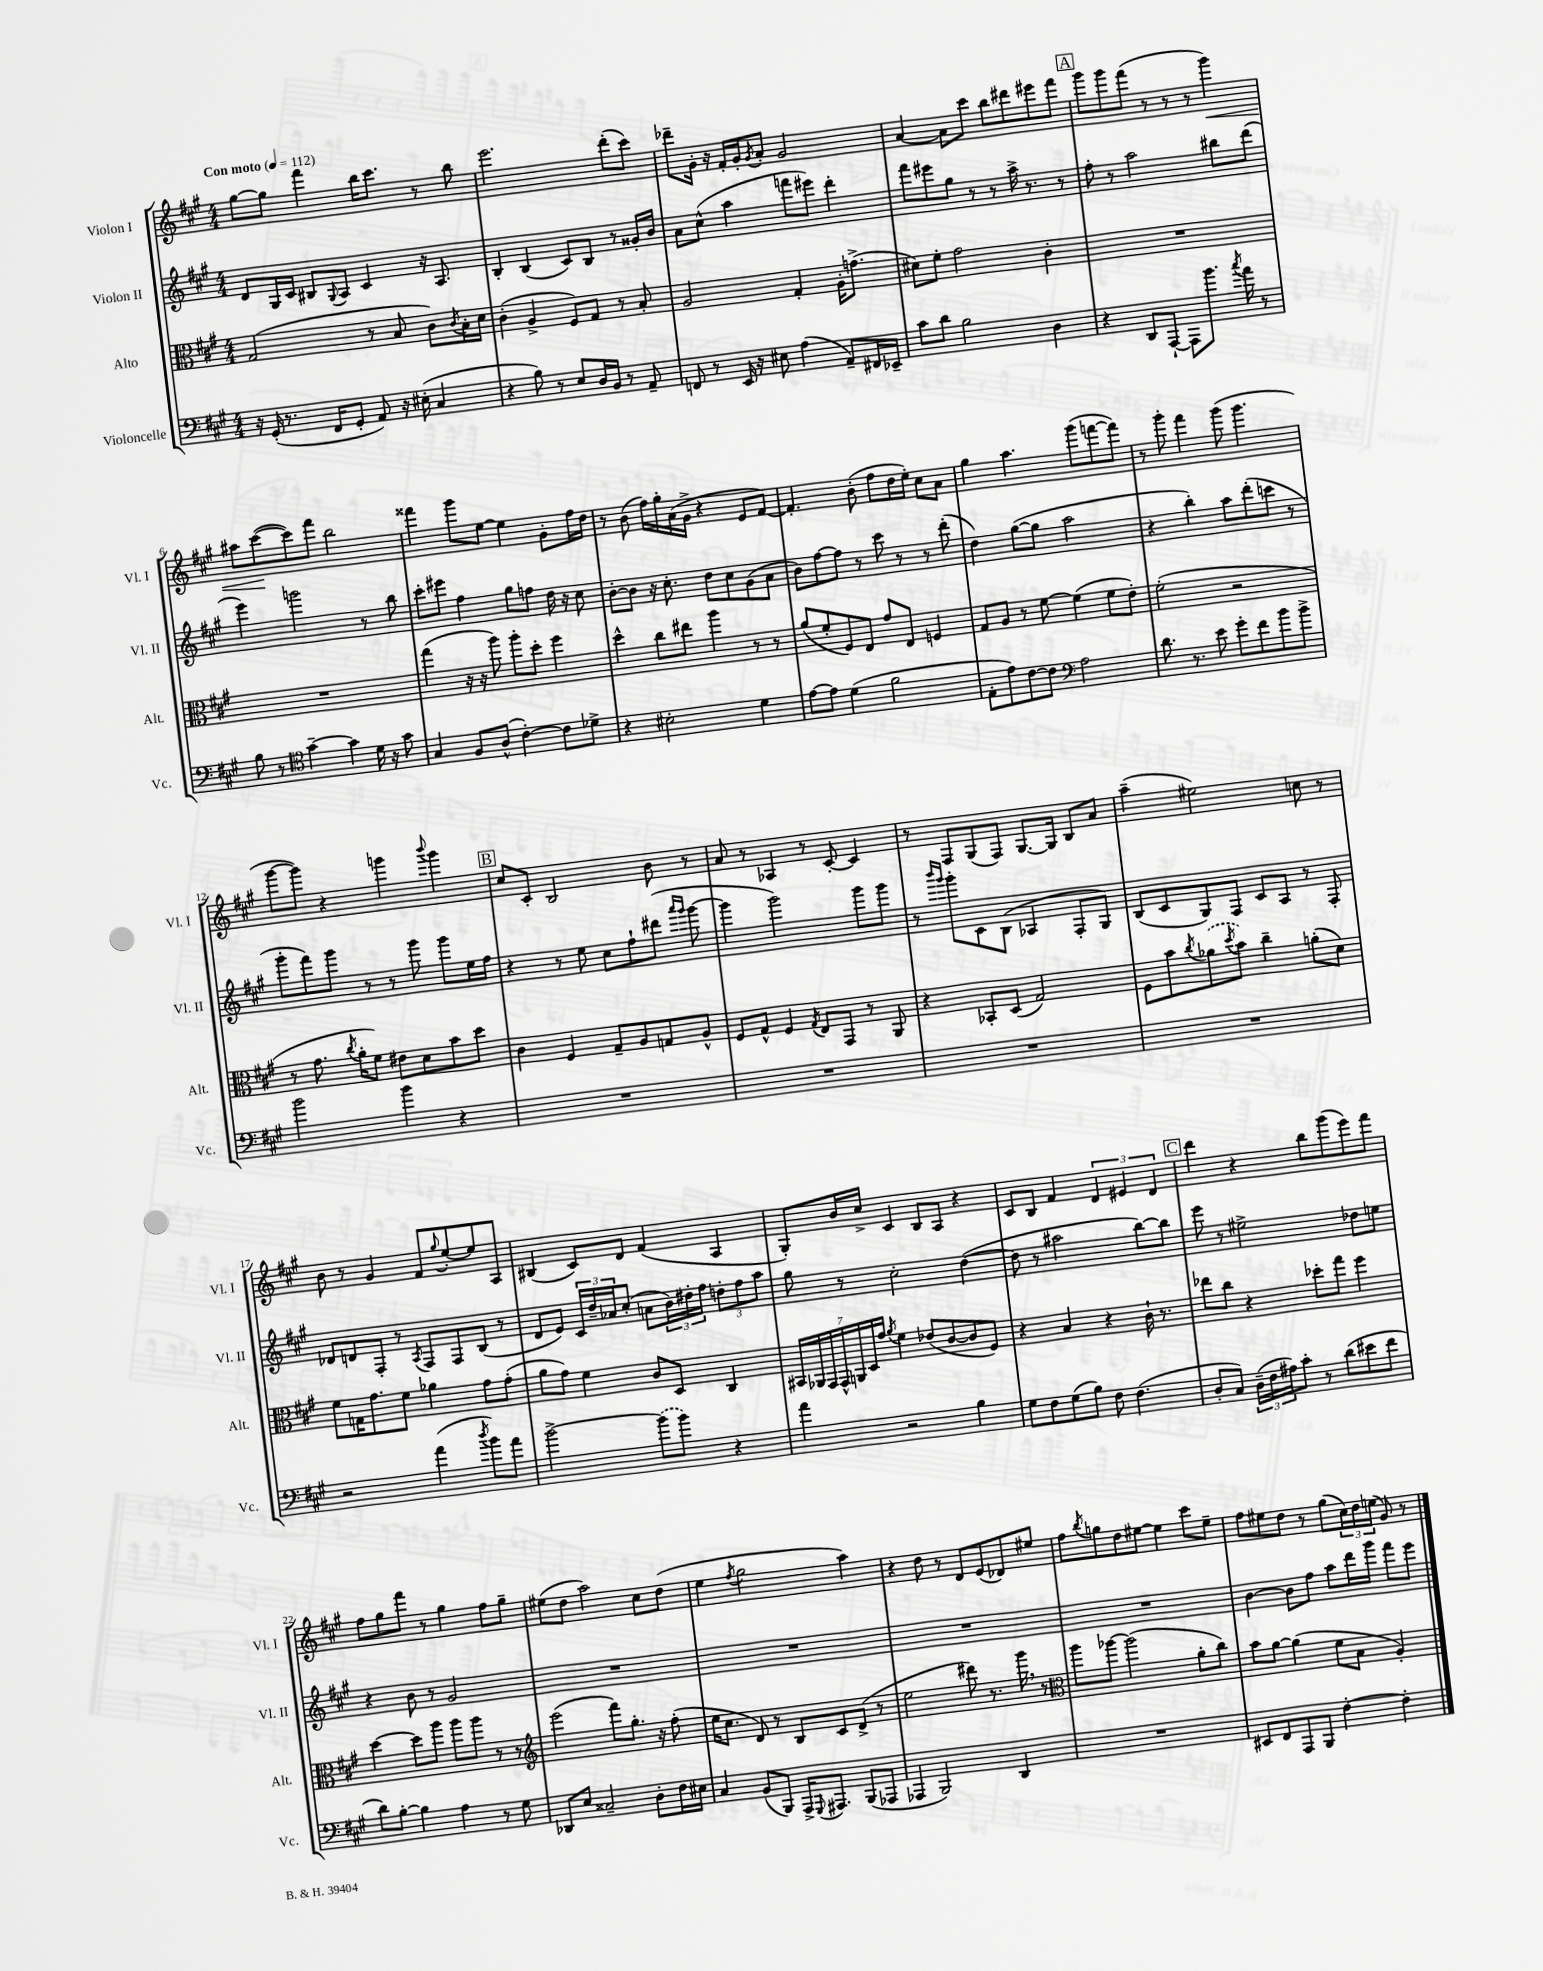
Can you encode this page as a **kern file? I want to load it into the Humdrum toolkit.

**kern	**kern	**kern	**kern	**dynam
*part4	*part3	*part2	*part1	*part1
*staff4	*staff3	*staff2	*staff1	*staff1
*I"Violoncelle	*I"Alto	*I"Violon II	*I"Violon I	*
*I'Vc.	*I'Alt.	*I'Vl. II	*I'Vl. I	*
*clefF4	*clefC3	*clefG2	*clefG2	*
*k[f#c#g#]	*k[f#c#g#]	*k[f#c#g#]	*k[f#c#g#]	*
*M4/4	*M4/4	*M4/4	*M4/4	*
*MM112	*MM112	*MM112	*MM112	*
=1	=1	=1	=1	=1
!	!	!	!LO:TX:a:B:t=Con moto	!
16r	(2G#/	8d/L	[8gg#\L	.
(16GG#'/	.	.	.	.
8.r	.	16G#/L	8gg#\J]	.
.	.	16c#/JJ	.	.
.	.	8B#X/L	4fff#\	.
16FF#/KL	.	.	.	.
.	.	8qqG#/	.	.
8GG#'/J	.	8A/J	.	.
8AA/)	8r	4c#/	16bb\KL	.
.	.	.	8.ccc#\J	.
16r	8B/	.	.	.
(16E#X'\	.	.	.	.
4C#/	8c#\L)	16r	8r	.
.	.	8.A/	.	.
.	8qc#/	.	.	.
.	16B'\L	.	8bb\	.
.	16d\JJ	.	.	.
=2	=2	=2	=2	=2
4r	(4c#'\	4B'/	2.eee\	.
8B\)	4A^/	(4B/	.	.
8r	.	.	.	.
8E/L	8F#/L)	8c#/L)	.	.
16D/L	8G#/J	8B/J	.	.
16BB/JJ	.	.	.	.
8r	8r	8r	(8ddd'\L	.
8AA~/	8B'/	16g##X'/LL	8ccc#\J)	.
.	.	16b/JJ	.	.
=3	=3	=3	=3	=3
8FFn/	2A/	8a\L	8ddd-X~\L	.
8r	.	(8cc#^^\J	16g#'\Jk	.
.	.	.	16r	.
16EE/	.	4aa\	16f#'/LL	.
16r	.	.	16g#'/J	.
.	.	.	8qg#/	.
8E#X\	.	.	8a'/J	.
(4A\	4G#'/	8fffn\L	2g#/	.
.	.	8eee#X\J)	.	.
8AA~/L)	16A'\KL	4ddd'\	.	.
.	(8.gn^\J	.	.	.
16FF#X/L	.	.	.	.
16EE-X~/JJ	.	.	.	.
=4	=4	=4	=4	=4
8c#\L	8d#X\L)	8fff#\L	[4a/	.
8d\J	8f#'\J	8eee#X\	.	.
2B\	2g#\	8gg#\J	8a\L]	.
.	.	8r	8ccc#\J	.
.	.	8r	8bb\L	.
.	.	16aa^\	8ddd#X\	.
.	.	8.r	.	.
4D\	4c#'\	.	8eee#X\	.
.	.	8r	8fff#\J	.
!!LO:REH:place=s1:t=A
=5	=5	=5	=5	=5
4r	1r	8ff#'\	8ggg#\L	.
.	.	8r	8ggg#\	.
8DD/L	.	2aa\	(8fff#\J	.
[8AAA`/J	.	.	8r	.
8AAA\L]	.	.	8r	.
8.b\J	.	.	8r	.
!	!	!	!	!LO:HP:b
.	.	8bb#X\L	4ggg#\)	<
8qcc#/	.	.	.	.
16a\	.	.	.	.
8r	.	(8ddd\J	.	.
!!LO:LB:g=z
=6	=6	=6	=6	=6
8B\	1r	4eee\)	8aa#X\L	.
8r	.	.	([8ccc#\	.
*clefC4	*	*	*	*
[4g#~\	.	2gggn\	8ccc#\])	[
.	.	.	8fff#\J	.
4g#\]	.	.	2bb\	.
16d\	.	8r	.	.
16r	.	.	.	.
8g#\	.	8bb\	.	.
=7	=7	=7	=7	=7
4G#/	(4gg#\	8ccc#'\L	4fff##X\	.
.	.	8eee#X\J	.	.
8F#/L	16r	4ff#\	8ggg#\L	.
.	16r	.	.	.
(8A^^/J	8aa\)	.	[8ee\J	.
[4c#'\)	8aa'\L	8gg#\L	4ee\]	.
.	8dd'\J	8ffn\J	.	.
8c#\L]	4ff#\	16dd\	8g#'\L	.
.	.	16r	.	.
8d-X^\J	.	8cc#\	16ff#\L	.
.	.	.	16dd\JJ	.
=8	=8	=8	=8	=8
4r	4dd^^\	[8b'\L	8r	.
.	.	8b\J]	(8b\	.
2B#X'\	8cc#\L	16r	16ff#\LL)	.
.	.	8.cc#'\	16gg#'\	.
.	8ee#X\J	.	(16a\	.
.	.	.	16g#^\JJ	.
.	4aa\	8dd\L	4r	.
.	.	8cc#\	.	.
4d\	8r	(8g#\	8e/L	.
.	8r	8a\J	[8f#/J)	.
=9	=9	=9	=9	=9
[8e\L	(8a/L	8b\L)	4.f#'/]	.
8e\J]	8f#'/	[8ff#\	.	.
(4d\	8F#/)	8ff#\J]	.	.
.	8E/J	8r	(8b'\	.
2f#\	8g#/L	8ccc#\	8ff#\L	.
.	8E/J	8r	16dd\L	.
.	.	.	16ee'\JJ)	.
.	4Fn/	8r	8cc#\L	.
.	.	(8ddd'\	8a\J	.
=10	=10	=10	=10	=10
8E'\L	8G#/L	4dd\)	4gg#\	.
8e\)	8A/J	.	.	.
[8c#\	8r	([8gg#\L	4.aa\	.
8c#\J]	[8f#\	8gg#\J]	.	.
*clefF4	*	*	*	*
2A\	(4f#\]	2aa\	.	.
.	.	.	(8ggg#\L	.
.	8f#\L	.	[8fffn\	.
.	8e'\J)	.	8fff\J])	.
=11	=11	=11	=11	=11
8.d\	(2f#'\	4r	8r	.
.	.	.	8ggg#'\	.
8.r	.	.	.	.
.	.	4bb'\)	4fff#\	.
8e\	.	.	.	.
8g#'\L	2r	8aa\L	(8ggg#\	.
8f#\	.	(8ddd'\	4.ggg#\	.
8b\	.	8cccn\J	.	.
8b^\J	.	8r	.	.
!!LO:LB:g=z
=12	=12	=12	=12	=12
2b\	8r	8ggg#'\L	[8ggg#\L	.
.	8.g#\	8fff#\)	8ggg#\J])	.
.	.	8ggg#\J	4r	.
.	8qcc#/	.	.	.
.	16a'\KL	.	.	.
.	8f#\J)	8r	.	.
4b\	8e#X\L	8r	4gggn\	.
.	8d\	8ggg#\	.	.
.	.	.	8qqbbb/	.
4r	8b\	8ggg#\L	4ggg\	.
.	8dd\J	16ee\L	.	.
.	.	16ff#\JJ	.	.
!!LO:REH:place=s1:t=B
=13	=13	=13	=13	=13
1r	4c#\	4r	8cc#/L	.
.	.	.	8c#'/J	.
.	4F#/	8r	2B/	.
.	.	8ee\	.	.
.	8G#~/L	8cc#\L	.	.
.	8A/	8ff#`\	.	.
.	8Gn/	(8ddd#X\J	8b\	.
.	.	16qqaaa/LL	.	.
.	.	16qqggg#/JJ	.	.
.	8A^^/J	[8ggg#\	8r	.
=14	=14	=14	=14	=14
1r	8F#/L	4ggg#\]	8a/	.
.	8G#^^/J	.	8r	.
.	4F#/	2ggg#\)	4A-X/	.
.	8qG#/	.	.	.
.	8E/L	.	8r	.
.	8GG#/J	.	[8c#'/	.
.	8r	8ggg#\L	4c#/]	.
.	8AA/	8ggg#\J	.	.
=15	=15	=15	=15	=15
1r	4r	8r	8r	.
.	.	16qqbbb/LL	.	.
.	.	16qqggg#/JJ	.	.
.	.	8ggg#'\L	8F#/L	.
.	8BB-X'/L	8c#\	(8G#/	.
.	(8D/J	(8B\J	8F#/J)	.
.	2G#/)	4A-X/	[8.G#/L	.
.	.	.	16G#/Jk]	.
.	.	8F#'/L	8B/L	.
.	.	8G#/J)	8a/J	.
=16	=16	=16	=16	=16
1r	8F#\L	(8B/L	(4aa~\	.
.	8b\	8c#/	.	.
.	8qcc#/	.	.	.
.	(8a-X\	8G#/)	2ee#X\)	.
.	8qdd/	.	.	.
.	8b\J)	8F#/J	.	.
.	4cc#~\	8c#/L	.	.
.	.	8A/J	.	.
.	(8an'\L	8r	8ccn\	.
.	8d\J)	8F#'/	8r	.
!!LO:LB:g=z
=17	=17	=17	=17	=17
2r	8f#\L	8d-X/L	8b\	.
.	16Gn\K	8dn/	8r	.
.	8.g#\	.	.	.
.	.	8F#'/J	4g#/	.
.	8f#\J	8r	.	.
.	.	8qA/	.	.
(4a\	4a-X\	8F#/L	8f#/L	.
.	.	.	8qqgg#/	.
.	.	8F#/	[8ee'/	.
8qdd/	.	.	.	.
8b\L)	8g#\L	(8B/J	8ee/]	.
8a\J	(8g#'\J	8r	8A/J	.
=18	=18	=18	=18	=18
[2b^\	8a\L	8d/L	(4B#X/	.
.	8g#\J)	8e/J)	.	.
.	4f#\	24c#/LL	8c#/L)	.
.	.	24dd~/	.	.
.	.	24a-X/J	.	.
.	.	(8cc#'/J	8d/J	.
(8b\L]	8c#/L	8an\L	(4f#/	.
8b\J)	8D/J	24b\L)	.	.
.	.	24dd#X'\	.	.
.	.	24ff#\JJ	.	.
4r	4C#/	12ddn'\L	4A/	.
.	.	12ff#\	.	.
.	.	12aa\J	.	.
=19	=19	=19	=19	=19
4a\	28BB#X/LL	8gg#\	8G#'/L)	.
.	28AA-X/	.	.	.
.	28GG#/	.	.	.
.	28GG#^^/	.	.	.
.	.	8r	16b/L	.
.	28AAn/	.	.	.
.	28D/	.	.	.
.	.	.	16cc#^/JJ	.
.	28g#/JJ	.	.	.
.	8qa/	.	.	.
2r	4f#\	2cc#'\	4c#/	.
.	(8e-X/L	.	8B/L	.
.	[8c#/	.	8A/J	.
4B\	8c#/]	([4dd\	4r	.
.	8F#/J)	.	.	.
=20	=20	=20	=20	=20
8G#\L	4r	8dd\]	8c#/L	.
8F#\	.	8r	8B/J	.
(8G#\	4B/	2aa#X\	4f#/	.
8B\J)	.	.	.	.
8F#\	4r	.	6d/	.
(4.F#\	.	.	.	.
.	.	.	6e#X/	.
.	16c#`\	[8bb\L)	.	.
.	8.r	.	.	.
.	.	.	6d/	.
.	.	8bb\J]	.	.
!!LO:REH:place=s1:t=C
=21	=21	=21	=21	=21
8D'/L	8ee-X\L	8eee\	4ddd\	.
8C#/J)	8cc#\J	8r	.	.
(24D~\LL	4r	2ee#X^\	4r	.
24F#\	.	.	.	.
24A#X\J)	.	.	.	.
8c#'\J	.	.	.	.
8r	8dd-X'\L	.	8bb\L	.
(8d\L	8gg#\J	.	(8ggg#\	.
8e#X\	4ff#\	8dd-X\L	8eee\)	.
8f#\J	.	8een\J	8fff#\J	.
!!LO:LB:g=z
=22	=22	=22	=22	=22
8d\L)	[4dd\	4r	8ff#\L	.
[8B'\J	.	.	8gg#\	.
4B\]	8dd\L]	8b\	8fff#\J	.
.	8aa\J	8r	8r	.
4A\	8aa\L	2g#/	4gg#\	.
.	8aa\J	.	.	.
8r	8r	.	8ff#\L	.
8G#\	8r	.	8gg#~\J	.
=23	=23	=23	=23	=23
*	*clefG2	*	*	*
8DD-X/L	(2eee\	1r	(8ee#X\L	.
8E/J	.	.	8dd\J	.
2C##X~/	.	.	2aa\)	.
.	8fff#\L)	.	.	.
.	8.gg#'\J	.	.	.
8D'\L	.	.	8cc#\L	.
.	16r	.	.	.
16F#\L	(8ff#'\	.	(8dd\J	.
16E#X\JJ	.	.	.	.
=24	=24	=24	=24	=24
4C#/	16ee\KL	1r	4ee\	.
.	8.cc#\J	.	.	.
.	.	.	8qff#/	.
(8BB/L	8d/)	.	2gg#\	.
8BBB/J)	8r	.	.	.
16AAA^/KL	8B/L	.	.	.
8qqGGG#/	.	.	.	.
8.AAA#X/J	.	.	.	.
.	8c#/	.	.	.
(8BBB/L	(8d^/J	.	4aa\)	.
8AAA-X/J	8r	.	.	.
=25	=25	=25	=25	=25
4AAA-X/	2ee\	1r	4r	.
2BBB/)	.	.	8dd\	.
.	.	.	8r	.
.	8ddd#X\)	.	8d/L	.
.	8.r	.	(8e/	.
4DD/	.	.	8d-X/)	.
.	16ggg#,\	.	.	.
.	8r	.	8ee#X/J	.
=26	=26	=26	=26	=26
*	*clefC3	*	*	*
1r	8aa\L	1r	8ff#\L	.
.	.	.	8qbb/	.
.	[8aa-X\J	.	8ggn\	.
.	(2aa-\]	.	8dd\	.
.	.	.	[8ee#X\J	.
.	.	.	4ee#\]	.
.	8a'\L	.	8ccc#\L	.
.	8cc#\J)	.	8ee#~\J	.
=27	=27	=27	=27	=27
8EE#X/L	8b\L	[4b\	8ff#\L	.
8FF#/	[8a\J	.	8ee#X\	.
8AAA/	(4a\]	8b\L]	8dd\J	.
8BBB/J	.	8ff#\J	8r	.
[4F#'\	8f#\L	8aa\L	(8gg#\L	.
.	8B\J	16ddd\L	24cc#\L)	.
.	.	.	24dd\	.
.	.	16ggg#\JJ	.	.
.	.	.	(24een\JJ	.
4F#'\]	4A'/)	8fff#\L	8g#/)	.
.	.	8eee\J	8r	.
==	==	==	==	==
*-	*-	*-	*-	*-
